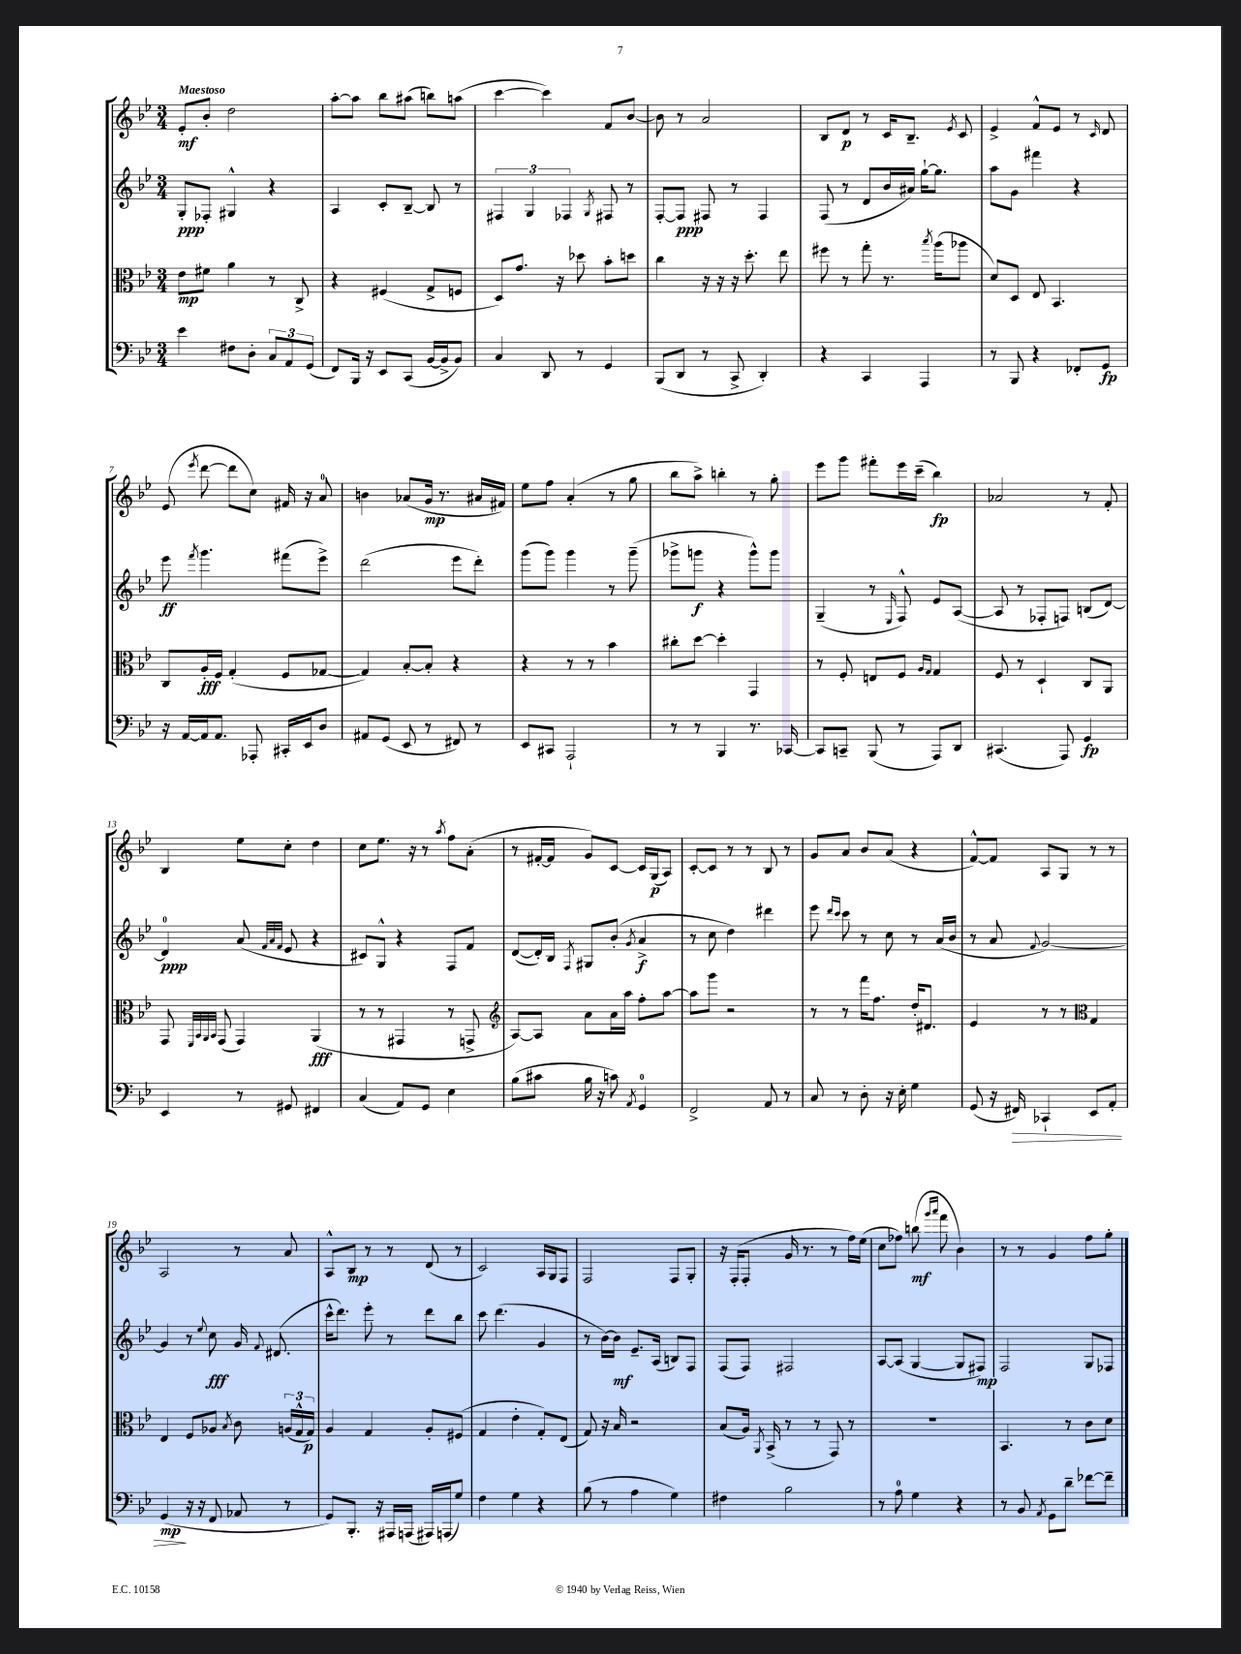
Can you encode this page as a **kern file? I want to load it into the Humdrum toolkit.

**kern	**dynam	**kern	**dynam	**kern	**dynam	**kern	**dynam
*part4	*part4	*part3	*part3	*part2	*part2	*part1	*part1
*staff4	*staff4	*staff3	*staff3	*staff2	*staff2	*staff1	*staff1
*clefF4	*	*clefC3	*	*clefG2	*	*clefG2	*
*k[b-e-]	*	*k[b-e-]	*	*k[b-e-]	*	*k[b-e-]	*
*M3/4	*	*M3/4	*	*M3/4	*	*M3/4	*
=1	=1	=1	=1	=1	=1	=1	=1
!	!	!	!	!	!	!LO:TX:a:B:t=Maestoso	!
4e-\	.	8e-\L	mp	8G'/L	ppp	8e-'/L	mf
.	.	8f#X\J	.	8F-X'/J	.	8b-'/J	.
8F#X\L	.	4a\	.	4G#X^^/	.	2dd\	.
8D'\J	.	.	.	.	.	.	.
12C/L	.	8r	.	4r	.	.	.
12AA/	.	.	.	.	.	.	.
.	.	8C^/	.	.	.	.	.
(12GG/J	.	.	.	.	.	.	.
=2	=2	=2	=2	=2	=2	=2	=2
8FF/L)	.	4r	.	4A/	.	[8aa'\L	.
16BBB-/Jk	.	.	.	.	.	8aa\J]	.
16r	.	.	.	.	.	.	.
8EE-/L	.	(4F#X/	.	8c'/L	.	8bb-\L	.
(8CC/J	.	.	.	[8B-~/J	.	(8aa#X\J	.
[16BB-/LL	.	8G^/L	.	8B-/]	.	8bbn\L)	.
16BB-^/J]	.	.	.	.	.	.	.
8BB-/J)	.	8Fn/J	.	8r	.	(8aan\J	.
=3	=3	=3	=3	=3	=3	=3	=3
4C/	.	8D/L)	.	6F#X/	.	[4ccc\	.
.	.	8.g/J	.	.	.	.	.
.	.	.	.	6G/	.	.	.
8DD/	.	.	.	.	.	4ccc\])	.
.	.	16r	.	.	.	.	.
.	.	.	.	6F-X/	.	.	.
8r	.	8dd-X\	.	.	.	.	.
.	.	.	.	8qG/	.	.	.
4GG/	.	8b-'\L	.	8F#X/	.	8f/L	.
.	.	8ddn\J	.	8r	.	[8b-/J	.
=4	=4	=4	=4	=4	=4	=4	=4
(8BBB-/L	.	4cc\	.	[8F'/L	.	8b-\]	.
8DD/J	.	.	.	8F/J]	ppp	8r	.
8r	.	16r	.	8F#X/	.	2a/	.
.	.	16r	.	.	.	.	.
8CC^/	.	16r	.	8r	.	.	.
.	.	8.dd'\	.	.	.	.	.
4DD'/)	.	.	.	4F#/	.	.	.
.	.	8ee-\	.	.	.	.	.
=5	=5	=5	=5	=5	=5	=5	=5
4r	.	8ff#X\	.	(8F/	.	8B-/L	.
.	.	8r	.	8r	.	8d/J	p
4CC/	.	8gg'\	.	8d/L	.	8r	.
.	.	8.r	.	16b-/L	.	16c/KL	.
.	.	.	.	16a#X/JJ)	.	8.B-~/J	.
4AAA/	.	.	.	[16gg`\KL	.	.	.
.	.	8qbb-/	.	.	.	.	.
.	.	(16aa\KL	.	8.gg\J]	.	.	.
.	.	.	.	.	.	8qe-/	.
.	.	8aa-X\J	.	.	.	8c/	.
=6	=6	=6	=6	=6	=6	=6	=6
8r	.	8d/L)	.	8aa\L	.	4e-^/	.
8BBB-/	.	8D/J	.	8g\J	.	.	.
4r	.	8E-/	.	4fff#X\	.	8f^^/L	.
.	.	4.BB-/	.	.	.	8e-/J	.
8FF-X'/L	.	.	.	4r	.	8r	.
.	.	.	.	.	.	16qqc/	.
8GG/J	fp	.	.	.	.	8d/	.
!!LO:LB:g=z
=7	=7	=7	=7	=7	=7	=7	=7
16r	.	8C/L	.	8eee-\	ff	(8e-/	.
[16AA/LL	.	.	.	.	.	.	.
.	.	.	.	8qfff/	.	8qeee-/	.
16AA/J]	.	16A'/L	fff	4.ggg\	.	[8ddd\	.
8.AA/J	.	16F/JJ	.	.	.	.	.
.	.	(4G'/	.	.	.	8ddd\L]	.
8AAA-X'/	.	.	.	.	.	8cc\J)	.
16CC#X'/LL	.	8F/L	.	(8fff#X\L	.	16f#X/	.
16EE-/J	.	.	.	.	.	16r	.
8D/J	.	[8G-X/J	.	8eee-^\J)	.	8a/	.
=8	=8	=8	=8	=8	=8	=8	=8
8AA#X/L	.	4G-/])	.	(2ddd\	.	4bn\	.
(8GG/J	.	.	.	.	.	.	.
8EE-/	.	[8B-'/L	.	.	.	(8a-X/L	.
8r	.	8B-'/J]	.	.	.	16g/Jk	mp
.	.	.	.	.	.	8.r	.
8FF#X/)	.	4r	.	8eee-\L	.	.	.
8r	.	.	.	8ddd'\J)	.	16a#X/LL	.
.	.	.	.	.	.	16f#X/JJ)	.
=9	=9	=9	=9	=9	=9	=9	=9
8EE-/L	.	4r	.	(8ggg\L	.	8ee-\L	.
8CC#X/J	.	.	.	8ggg\J)	.	8ff\J	.
2AAA`/	.	8r	.	4ggg\	.	(4a'/	.
.	.	8r	.	.	.	.	.
.	.	4b-\	.	8r	.	8r	.
.	.	.	.	(8ggg~\	.	8gg\	.
=10	=10	=10	=10	=10	=10	=10	=10
8r	.	8cc#X'\L	.	8ggg-X^\L	.	8bb-\L	.
8r	.	[8dd\J	.	8gggn\J	f	8aa^\J)	.
4BBB-/	.	4dd'\]	.	4r	.	4bbn'\	.
8.r	.	4GG/	.	8ggg^^\L)	.	8r	.
.	.	.	.	8ggg\J	.	8gg'\	.
[16CC-X/	.	.	.	.	.	.	.
=11	=11	=11	=11	=11	=11	=11	=11
8CC-/L]	.	8r	.	(4G~/	.	8eee-\L	.
8CCn~/J	.	8F'/	.	.	.	8ggg\J	.
(8BBB-/	.	8En/L	.	8r	.	8fff#X'\L	.
.	.	.	.	16qqE-/	.	.	.
8r	.	8F/J	.	8F^^/)	.	16eee-\L	.
.	.	.	.	.	.	(16ccc~\JJ	.
.	.	16qqA/LL	.	.	.	.	.
.	.	16qqG/JJ	.	.	.	.	.
8AAA/L)	.	4G/	.	8e-/L	.	4bb-\)	fp
8DD/J	.	.	.	([8A/J	.	.	.
=12	=12	=12	=12	=12	=12	=12	=12
(4.CC#X/	.	8F/	.	8A/]	.	2a-X/	.
.	.	8r	.	8r	.	.	.
.	.	4D`/	.	8F-X'/L	.	.	.
8AAA/)	.	.	.	8Fn/J)	.	.	.
4GG/	fp	8C/L	.	(8Bn/L	.	8r	.
.	.	8AA/J	.	[8d/J)	.	8f'/	.
!!LO:LB:g=z
=13	=13	=13	=13	=13	=13	=13	=13
4EE-/	.	8GG/	.	4d/]	ppp	4B-/	.
.	.	32qqFF/LLL	.	.	.	.	.
.	.	32qqBB-/	.	.	.	.	.
.	.	32qqAA/	.	.	.	.	.
.	.	32qqBB-/JJJ	.	.	.	.	.
.	.	(8GG/	.	.	.	.	.
8r	.	4GG/)	.	(8a/	.	8ee-\L	.
.	.	.	.	32qqf/LLL	.	.	.
.	.	.	.	32qqa/	.	.	.
.	.	.	.	32qqf/JJJ	.	.	.
8GG#X/	.	.	.	8e-/	.	8cc'\J	.
4FF#X/	.	(4AA/	fff	4r	.	4dd\	.
=14	=14	=14	=14	=14	=14	=14	=14
(4C/	.	8r	.	8c#X/L)	.	8cc\L	.
.	.	8r	.	8G^^/J	.	8.ee-\J	.
8AA/L)	.	4GG#X/	.	4r	.	.	.
.	.	.	.	.	.	16r	.
8GG/J	.	.	.	.	.	8r	.
.	.	.	.	.	.	8qaa/	.
4E-\	.	8r	.	8F/L	.	8ff\L	.
.	.	8GGn^/	.	8f/J	.	(8a'\J	.
=15	=15	=15	=15	=15	=15	=15	=15
*	*	*clefG2	*	*	*	*	*
(8B-\L	.	[8A/L)	.	([8d/L	.	8r	.
8c#X\J	.	8A/J]	.	16d'/L])	.	[16f#X'/LL	.
.	.	.	.	16B-/JJ	.	16f#/JJ]	.
.	.	.	.	8qF/	.	.	.
16B-\	.	8a\L	.	8G#X/L	.	8g/L)	.
16r	.	.	.	.	.	.	.
8cn\)	.	16a\L	.	(8b-'/J	.	[8c/J	.
.	.	16aa\JJ	.	.	.	.	.
8qAA/	.	.	.	8qg/	.	.	.
4GG/	.	8ff'\L	.	4a^/	f	16c/LL]	.
.	.	.	.	.	.	(16G/J	p
.	.	[8aa\J	.	.	.	8A/J)	.
=16	=16	=16	=16	=16	=16	=16	=16
2FF^/	.	8aa\L]	.	8r	.	[8c'/L	.
.	.	8ggg\J	.	8cc\	.	8c/J]	.
.	.	2r	.	4dd\)	.	8r	.
.	.	.	.	.	.	8r	.
8AA/	.	.	.	4ddd#X\	.	8B-/	.
8r	.	.	.	.	.	8r	.
=17	=17	=17	=17	=17	=17	=17	=17
8C/	.	8r	.	8eee-\	.	8g/L	.
.	.	.	.	16qqddd/LL	.	.	.
.	.	.	.	16qqccc/JJ	.	.	.
8r	.	8r	.	8ccc\	.	8a/J	.
8D'\	.	16fff\KL	.	8r	.	8b-/L	.
.	.	8.ff\J	.	.	.	.	.
16r	.	.	.	8cc\	.	(8a/J	.
16E-'\	.	.	.	.	.	.	.
4G\	.	16dd'/KL	.	8r	.	4r	.
.	.	8.d#X/J	.	.	.	.	.
.	.	.	.	(16a/LL	.	.	.
.	.	.	.	16b-/JJ	.	.	.
=18	=18	=18	=18	=18	=18	=18	=18
(8GG/	.	4e-/	.	8r	.	[8f^^/L)	.
16r	.	.	.	8a/	.	8f/J]	.
!	!LO:HP:b	!	!	!	!	!	!
16FF#X/)	>	.	.	.	.	.	.
.	.	.	.	8qqf/	.	.	.
4CC-X`/	.	8r	.	[2g/)	.	8A/L	.
.	.	8r	.	.	.	8G/J	.
*	*	*clefC3	*	*	*	*	*
8EE-/L	.	4G/	.	.	.	8r	.
8AA'/J	.	.	.	.	.	8r	.
!!LO:LB:g=z
=19	=19	=19	=19	=19	=19	=19	=19
(4GG/	mp	4E-/	.	4g/]	.	2A/	.
16r	]	8F/L	.	8r	.	.	.
16r	.	.	.	.	.	.	.
.	.	.	.	8qqee-/	.	.	.
8FF/	.	8A-X/J	.	8cc\	fff	.	.
.	.	8qB-/	.	.	.	.	.
8AA-X/	.	8c\	.	16g/	.	8r	.
.	.	.	.	8qqf/	.	.	.
.	.	.	.	(8.d#X/	.	.	.
8r	.	(24An/LL	.	.	.	8a/	.
.	.	24G^^/	.	.	.	.	.
.	.	24G/JJ)	p	.	.	.	.
=20	=20	=20	=20	=20	=20	=20	=20
8GG/L)	.	4A/	.	16ccc^^\KL	.	8A^^/L	.
.	.	.	.	8.ddd\J)	.	.	.
8.BBB-'/J	.	.	.	.	.	8B-/J	mp
.	.	4G/	.	8eee-'\	.	8r	.
16r	.	.	.	.	.	.	.
16AAA#X/LL	.	.	.	8r	.	8r	.
(16AAAn/JJ	.	.	.	.	.	.	.
16AAA#X/LL)	.	8A'/L	.	8ddd\L	.	(8d/	.
(16AAAn/J	.	.	.	.	.	.	.
8G/J)	.	(8F#X/J	.	8bb-\J	.	8r	.
=21	=21	=21	=21	=21	=21	=21	=21
4F\	.	4G/	.	8ccc\	.	2c/)	.
.	.	.	.	(4.ddd\	.	.	.
4G\	.	4e-'\	.	.	.	.	.
4r	.	8G'/L)	.	4g/	.	16A/LL	.
.	.	.	.	.	.	16G/J	.
.	.	(8E-/J	.	.	.	8F/J	.
=22	=22	=22	=22	=22	=22	=22	=22
(8B-\	.	8G/)	.	8r	.	2F/	.
8r	.	16r	.	[16b-\LL)	.	.	.
.	.	16B-/	.	16b-\JJ]	mf	.	.
4A\	.	2r	.	8.e-~/L	.	.	.
.	.	.	.	(16A/Jk	.	.	.
4G\)	.	.	.	8Bn/L)	.	8F/L	.
.	.	.	.	8F/J	.	8G'/J	.
=23	=23	=23	=23	=23	=23	=23	=23
4F#X\	.	(8B-/L	.	(8F/L	.	16r	.
.	.	.	.	.	.	(16F'/KL	.
.	.	16A/Jk)	.	8F/J)	.	8F'/J	.
.	.	8qAA/	.	.	.	.	.
.	.	(16BB-^/	.	.	.	.	.
2B-\	.	8r	.	2F#X/	.	16g/	.
.	.	.	.	.	.	8.r	.
.	.	8r	.	.	.	.	.
.	.	8GG/)	.	.	.	8r	.
.	.	8r	.	.	.	16ff\LL)	.
.	.	.	.	.	.	(16ee-\JJ	.
=24	=24	=24	=24	=24	=24	=24	=24
8r	.	2.r	.	[8A/L	.	8cc\L	.
8A\	.	.	.	(8A/J]	.	8ff-X\J)	.
4G\	.	.	.	[4G/	.	(8bbn\	mf
.	.	.	.	.	.	16qqggg/LL	.
.	.	.	.	.	.	16qqaaa/JJ	.
.	.	.	.	.	.	8fff\	.
4r	.	.	.	8G/L]	.	4b-\)	.
.	.	.	.	8F#X/J)	mp	.	.
=25	=25	=25	=25	=25	=25	=25	=25
8r	.	4.BB-/	.	2F/	.	8r	.
8BB-/	.	.	.	.	.	8r	.
8qAA/	.	.	.	.	.	.	.
8GG\L	.	.	.	.	.	4g/	.
8d~\J	.	8r	.	.	.	.	.
[8f-X\L	.	8c\L	.	8G/L	.	8ff\L	.
8f-~\J]	.	8d\J	.	8F-X/J	.	8gg'\J	.
==	==	==	==	==	==	==	==
*-	*-	*-	*-	*-	*-	*-	*-
